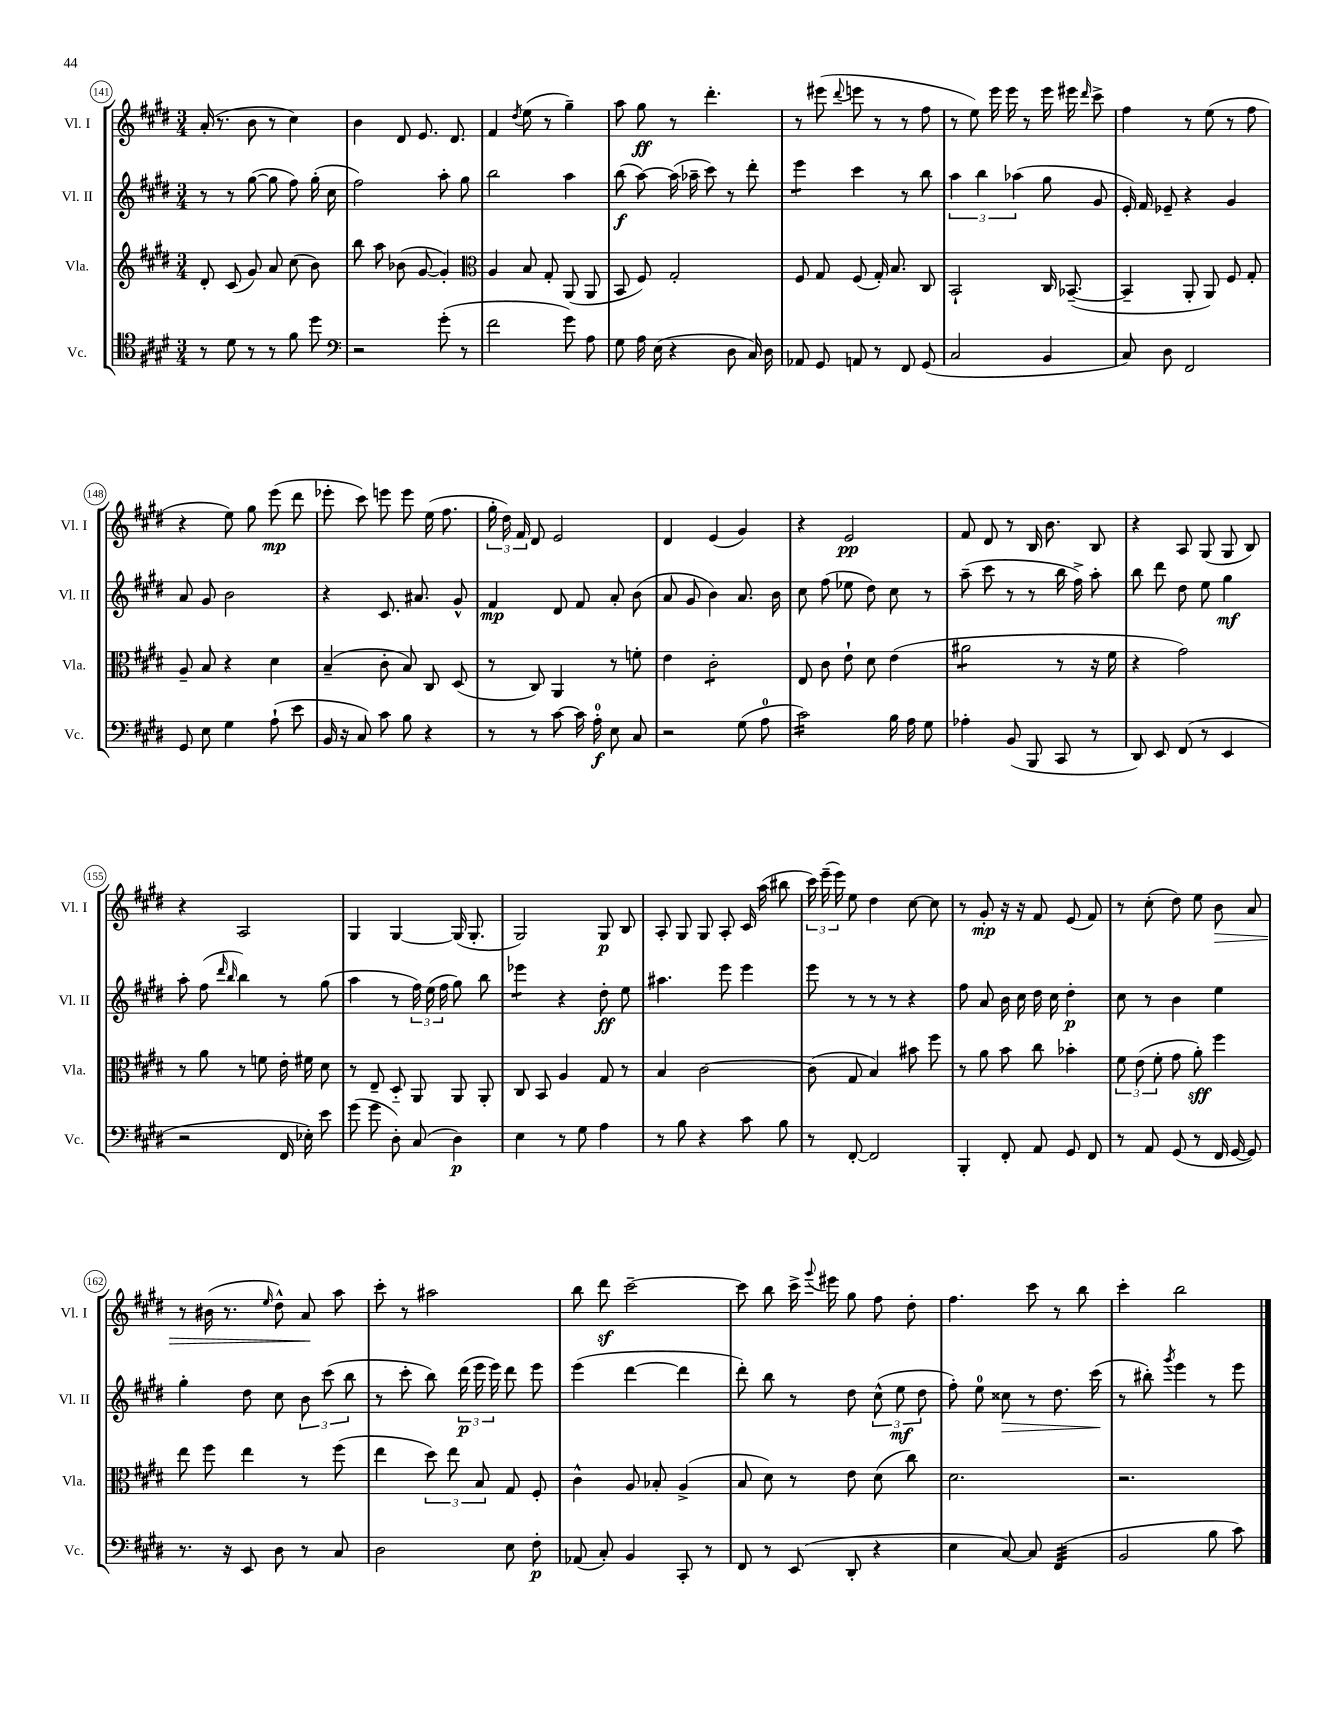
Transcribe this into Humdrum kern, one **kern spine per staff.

**kern	**kern	**kern	**kern
*staff4	*staff3	*staff2	*staff1
*clefC4	*clefG2	*clefG2	*clefG2
*k[f#c#g#d#]	*k[f#c#g#d#]	*k[f#c#g#d#]	*k[f#c#g#d#]
*M3/4	*M3/4	*M3/4	*M3/4
8r	8d#'	8r	(16a'
.	.	.	8.r
8d#	(8c#	8r	.
8r	8g#)	([8gg#	8b
8r	8a	8gg#]	8r
8f#	(8cc#	8ff#)	4cc#)
8dd#	8b)	(16gg#'	.
.	.	16cc#	.
=	=	=	=
*clefF4	*	*	*
2r	8bb	2ff#)	4b
.	8aa	.	.
.	(8b-	.	8d#
.	[8g#	.	8.e
(8g#'	4g#'])	8aa'	.
.	.	.	8.d#
8r	.	8gg#	.
=	=	=	=
*	*clefC3	*	*
2f#	4A	2bb	4f#
.	.	.	8qdd#
.	8B	.	(8ee
.	8G#'	.	8r
8g#)	(8AA	4aa	4gg#~)
8A	8AA	.	.
=	=	=	=
8G#	8BB	(8bb	8aa
16A	8F#)	[8aa)	8gg#
(16E	.	.	.
4r	2G#'	(16aa]	8r
.	.	16aa-~	.
.	.	8ccc#)	4.ddd#'
8D#	.	8r	.
16C#)	.	8ddd#'	.
16D#	.	.	.
=	=	=	=
8AA-	8F#	4eee	8r
8GG#	8G#	.	(8eee#
.	.	.	8qqddd#
8AA	(8F#	4ccc#	8eee
8r	16G#')	.	8r
.	8.B	.	.
8FF#	.	8r	8r
(8GG#	8C#	8bb	8ff#
=	=	=	=
2C#	2BB`	6aa	8r
.	.	.	8ee)
.	.	6bb	.
.	.	.	16eee
.	.	.	16eee
.	.	(6aa-	.
.	.	.	8r
4BB	16C#	8gg#	16eee
.	([8.BB-~	.	16eee#
.	.	.	16qqddd#
.	.	8g#	8ccc#^
=	=	=	=
8C#)	4BB-~]	16e')	4ff#
.	.	16f#	.
8D#	.	8e-~	.
2FF#	8AA'	4r	8r
.	8AA)	.	(8ee
.	8F#	4g#	8r
.	8G#'	.	8ff#
=	=	=	=
8GG#	8A~	8a	4r
8E	8B	8g#	.
4G#	4r	2b	8ee)
.	.	.	8gg#
(8A`	4d#	.	(8eee
8e	.	.	8ddd#
=	=	=	=
16BB	(4B~	4r	8eee-'
16r	.	.	.
8C#)	.	.	8ccc#)
8c#	8c#'	8.c#	8eee
8B	8B)	.	8eee
.	.	8.a#	.
4r	8C#	.	(16ee
.	.	.	8.ff#
.	(8D#	8g#^^	.
=	=	=	=
8r	8r	4f#	24gg#'
.	.	.	24dd#)
.	.	.	24f#
8r	8C#)	.	8d#
[8c#	4AA	8d#	2e
16c#]	.	8f#	.
16A'	.	.	.
8E	8r	8a'	.
8C#	8f'	(8b	.
=	=	=	=
2r	4e	8a	4d#
.	.	8g#	.
.	2c#'	4b)	(4e
(8G#	.	8.a	4g#)
8A	.	.	.
.	.	16b	.
=	=	=	=
2c#)	8E	8cc#	4r
.	8c#	(8ff#	.
.	8e`	8ee-	2e
.	8d#	8dd#)	.
16B	(4e	8cc#	.
16A	.	.	.
8G#	.	8r	.
=	=	=	=
4A-'	2a#	(8aa~	8f#
.	.	8ccc#	8d#
(8BB	.	8r	8r
8BBB	.	8r	16B
.	.	.	8.b
8CC#	8r	16bb	.
.	.	16ff#^)	.
8r	16r	8aa'	8B
.	16f#	.	.
=	=	=	=
8DD#)	4r	8bb	4r
8EE	.	8ddd#	.
(8FF#	2g#)	8dd#	8A
8r	.	8ee	(8G#
4EE	.	4gg#	8G#
.	.	.	8B)
=	=	=	=
2r	8r	8aa'	4r
.	8a	(8ff#	.
.	.	16qqddd#	.
.	.	16qqbb	.
.	8r	4bb)	2A
.	8f	.	.
16FF#	16e'	8r	.
16E-')	16f#	.	.
8e	8d#	(8gg#	.
=	=	=	=
(8g#	8r	4aa	4G#
8g#	8E~	.	.
8D#')	8D#'~	8r	[4G#
(8C#	8AA	24ff#)	.
.	.	(24ee	.
.	.	24ff#	.
4D#)	8AA	8gg#)	(16G#]
.	.	.	8.G#'
.	8AA'	8bb	.
=	=	=	=
4E	8C#	4eee-	2G#)
.	8BB	.	.
8r	4A	4r	.
8G#	.	.	.
4A	8G#	8dd#'	8G#
.	8r	8ee	8B
=	=	=	=
8r	4B	4.aa#	8A'
8B	.	.	8G#
4r	[2c#	.	8G#
.	.	8eee	8A'
8c#	.	4eee	16c#
.	.	.	(16aa
8B	.	.	8bb#
=	=	=	=
8r	(8c#]	8eee	24ccc#)
.	.	.	(24eee~
.	.	.	24eee)
[8FF#'	8G#	8r	8ee
2FF#]	4B)	8r	4dd#
.	.	8r	.
.	8b#	4r	[8cc#
.	8ff#	.	8cc#]
=	=	=	=
4BBB'	8r	8ff#	8r
.	8a	8a	8g#'
8FF#'	8b	16b	16r
.	.	16cc#	16r
8AA	8cc#	16dd#	8f#
.	.	16cc#	.
8GG#	4b-'	4dd#'	(8e
8FF#	.	.	8f#)
=	=	=	=
8r	12f#	8cc#	8r
.	(12e	.	.
8AA	.	8r	(8cc#'
.	12f#'	.	.
(8GG#	8g#	4b	8dd#)
8r	8a')	.	8ee
16FF#	4ff#	4ee	8b
[16GG#	.	.	.
8GG#])	.	.	8a
=	=	=	=
8.r	8ee	4gg#'	8r
.	8ff#	.	(16b#
16r	.	.	8.r
8EE	4ee	8dd#	.
.	.	.	16qqee
8D#	.	8cc#	8dd#^^)
8r	8r	12b	8a
.	.	(12ccc#	.
8C#	(8ff#	.	8aa
.	.	12bb	.
=	=	=	=
2D#	4ee	8r	8ccc#'
.	.	8ccc#'	8r
.	12dd#)	8bb)	2aa#
.	12ee	.	.
.	.	(24ddd#	.
.	12B	24eee	.
.	.	24eee)	.
8E	8G#	8ddd#	.
8F#'	8F#'	8eee	.
=	=	=	=
(8AA-	4c#^^	(4eee	8bb
8C#')	.	.	8ddd#
4BB	8A	[4ddd#	[2ccc#~
.	8B-'	.	.
8CC#'	(4A^	4ddd#]	.
8r	.	.	.
=	=	=	=
8FF#	8B	8ddd#')	8ccc#]
8r	8d#)	8bb	8bb
(8EE	8r	8r	16ccc#^
.	.	.	8qqggg#
.	.	.	16eee#
8DD#'	8e	8dd#	8gg#
4r	(8d#	(12cc#^^	8ff#
.	.	12ee	.
.	8cc#)	.	8dd#'
.	.	12dd#	.
=	=	=	=
4E	2.d#	8ff#')	4.ff#
.	.	8ee	.
[8C#)	.	8cc##	.
8C#]	.	8r	8ccc#
(4FF#	.	8.dd#	8r
.	.	.	8bb
.	.	(16ccc#	.
=	=	=	=
2BB	2.r	8r	4ccc#'
.	.	8bb#')	.
.	.	8qggg#	.
.	.	4eee	2bb
8B	.	8r	.
8c#)	.	8eee	.
==	==	==	==
*-	*-	*-	*-
